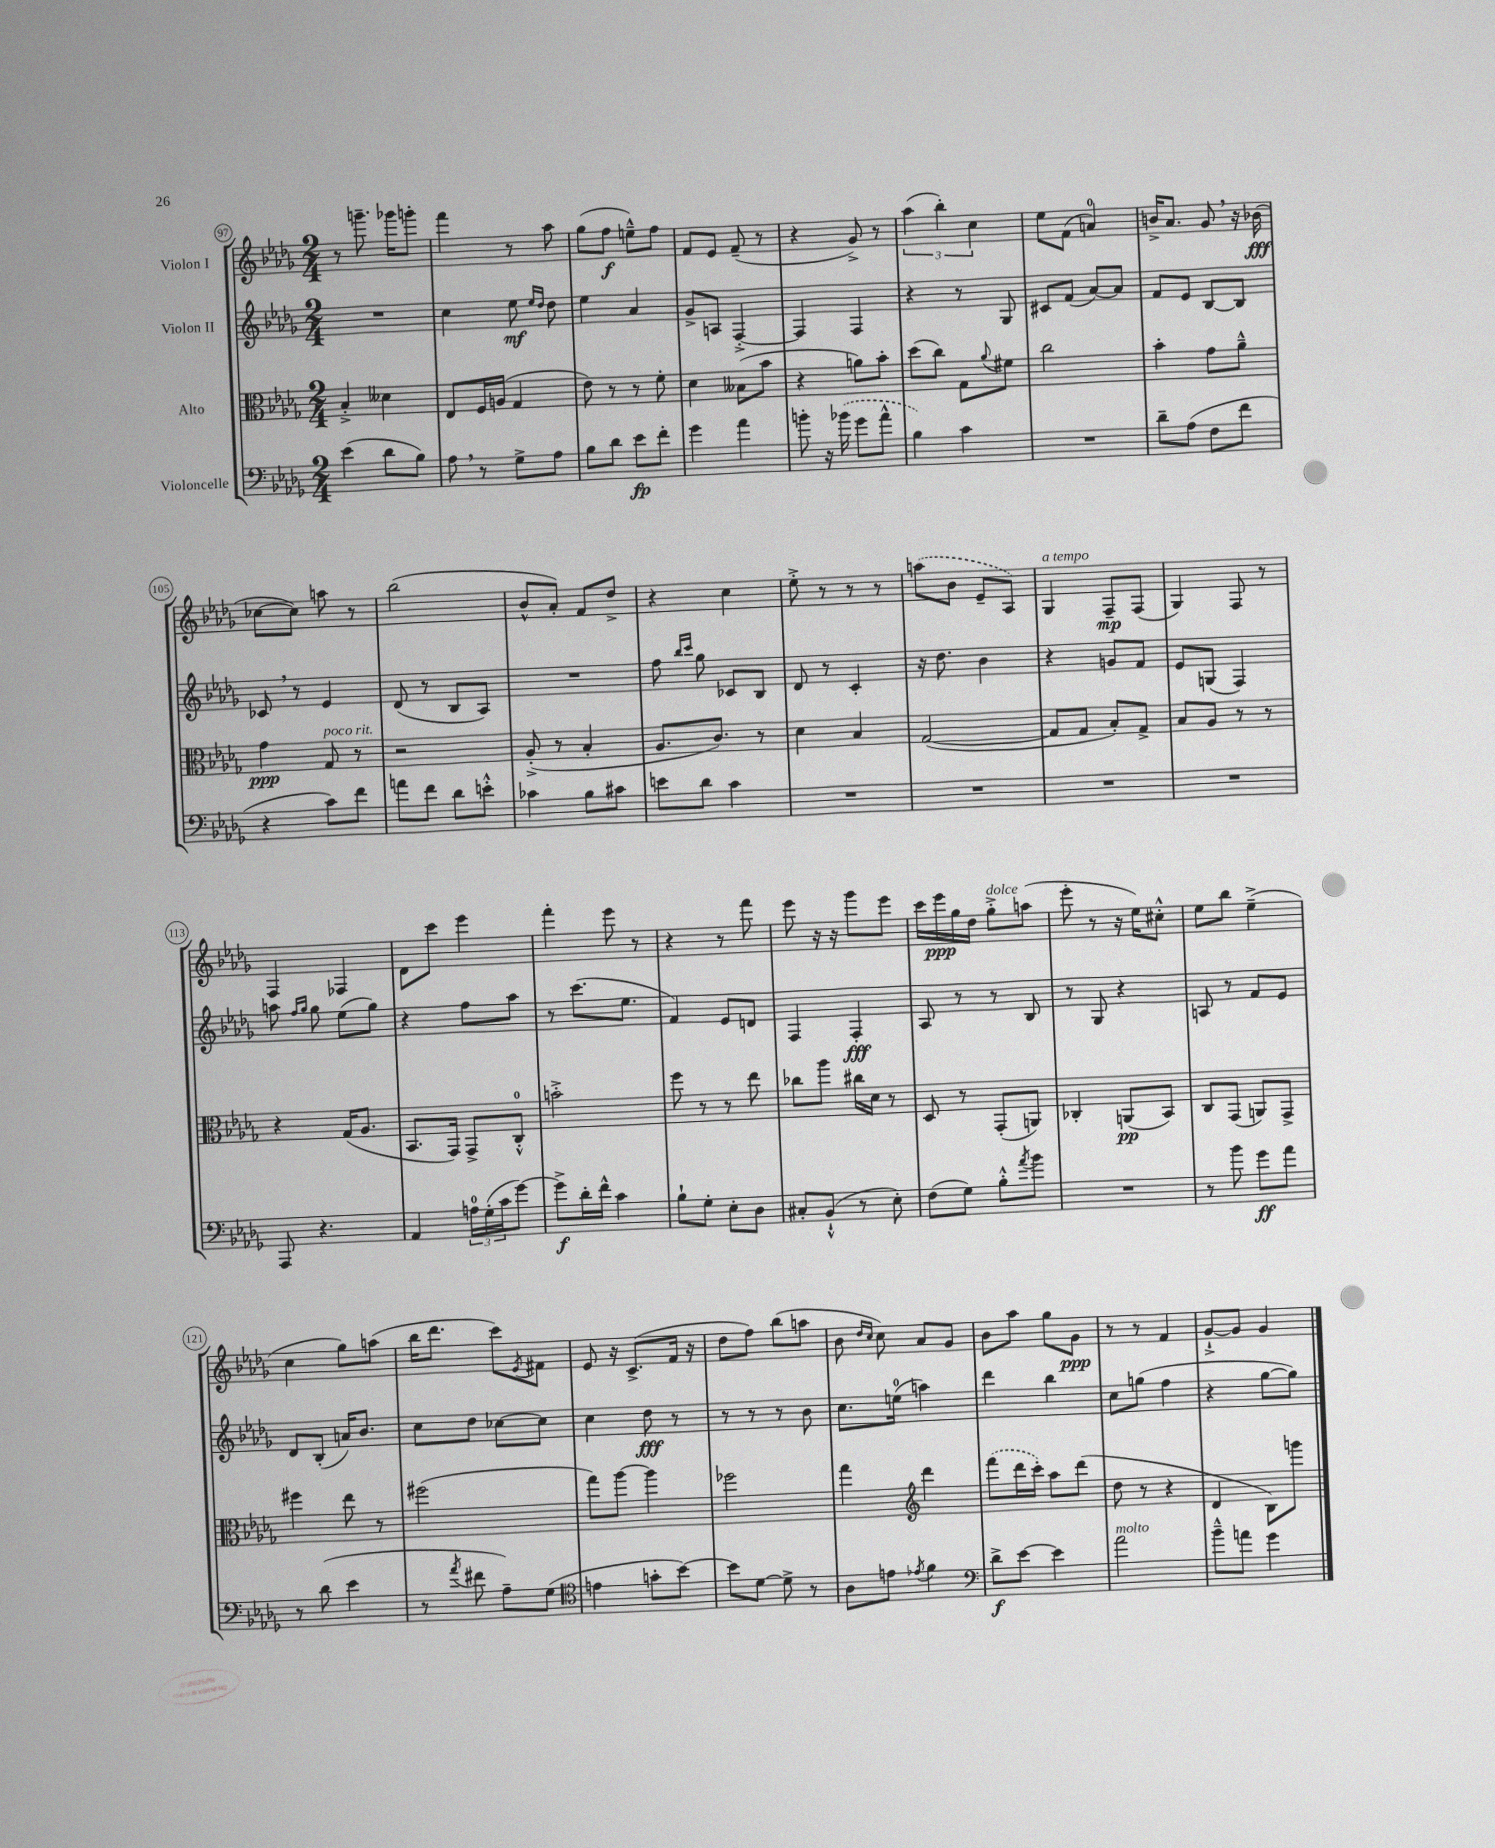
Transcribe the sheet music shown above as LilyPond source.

<<
\new StaffGroup <<
\new Staff = "s0" \with { instrumentName = "Violon I" } {
    \clef treble \key des \major \numericTimeSignature \time 2/4
    r8 g'''8.-- ges'''16 g'''8-. |
    f'''4 r8 aes''8 |
    ges''8( f''8\f e''8---^) f''8 |
    f'8 ees'8 f'8--( r8 |
    r4 ges'8->) r8 |
    \tuplet 3/2 { aes''4( bes''4-.) c''4 } |
    ees''8 f'8( a'4-0) |
    b'16-> aes'8. ges'8 \breathe r16 bes'16\fff( |
    ces''8~ ces''8) a''8 r8 |
    bes''2( |
    bes'8-^ aes'8-.) f'8 des''8-> |
    r4 c''4 |
    ees''8-.-> r8 r8 r8 |
    \once \slurDashed a''8( bes'8 ees'8-- aes8) |
    ges4^\markup { \italic "a tempo" } f8--\mp f8( |
    ges4) f8 r8 |
    f4 fes4 |
    des'8 c'''8 ees'''4 |
    f'''4-. ees'''8 r8 |
    r4 r8 f'''8 |
    ees'''8 r16 r16 ges'''8 ees'''8 |
    c'''16 ees'''16\ppp ges''16 des''16 ges''8-.->^\markup { \italic "dolce" } a''8( |
    ees'''8-. r8 r16 ees''16) cis''8-.-^ |
    ees''8 bes''8 ees''4--->( |
    c''4 ges''8) a''8( |
    bes''16 des'''8. c'''8) \acciaccatura { ees'8 } fis'8 |
    ees'8 r16 c'8.->( f'16 r16 |
    des''8 f''8) bes''8( a''8 |
    bes'8 \grace { des''16 c''16 } c''8) aes'8 ges'8 |
    bes'8 aes''8 ges''8 ges'8\ppp |
    r8 r8 f'4 |
    ges'8~-!-> ges'8 ges'4 \bar "|." |
}
\new Staff = "s1" \with { instrumentName = "Violon II" } {
    \clef treble \key des \major \numericTimeSignature \time 2/4
    R2 |
    c''4 ees''8\mf \grace { ees''16 des''16 } des''8 |
    ees''4 aes'4 |
    ges'8-> a8 f4~-.-> |
    f4 f4 |
    r4 r8 ges8 |
    cis'8 f'8( aes'8~) aes'8 |
    f'8 ees'8 bes8~ bes8 |
    ces'8 \breathe r8 ees'4 |
    des'8( r8 bes8 aes8) |
    R2 |
    f''8 \grace { bes''16 c'''16 } ges''8 ces'8 bes8 |
    des'8 r8 c'4-. |
    r16 des''8. bes'4 |
    r4 g'8 f'8 |
    ees'8 g8( f4) |
    a''8 \grace { f''16 ges''16 } ges''8 ees''8( ges''8) |
    r4 f''8 aes''8 |
    r8 c'''8.( ees''8. |
    f'4) ees'8 d'8 |
    f4 f4-.\fff |
    aes8 r8 r8 bes8 |
    r8 ges8 r4 |
    a8 r8 f'8 ees'8 |
    des'8 bes8-.( a'16) bes'8. |
    c''8 des''8 ces''8~ ces''8 |
    c''4 des''8\fff r8 |
    r8 r8 r8 bes'8 |
    c''8. e''16-0( a''4) |
    des'''4 bes''4 |
    c''8 g''8( f''4 |
    r4 ges''8~ ges''8) \bar "|." |
}
\new Staff = "s2" \with { instrumentName = "Alto" } {
    \clef alto \key des \major \numericTimeSignature \time 2/4
    bes4-.-> deses'4 |
    ees8 f16 a16( ges4 |
    ees'8) r8 r8 f'8-. |
    des'4 beses8( bes'8 |
    r4 a'8) bes'8-. |
    des''8( c''8) ges8 \appoggiatura { aes'8 } fis'8 |
    c''2 |
    bes'4-. ges'8 aes'8---^ |
    ges'4\ppp ges8^\markup { \italic "poco rit." } r8 |
    r2 |
    aes8-.->( r8 bes4-. |
    aes8. c'8.) r8 |
    des'4 bes4 |
    ges2~( |
    ges8 ges8 bes8-.) ges8-> |
    bes8 aes8 r8 r8 |
    r4 ges16( aes8. |
    bes,8. ges,16) ges,8-> c8-0-.-^ |
    b'2-.-> |
    f''8 r8 r8 ees''8 |
    ces''8 aes''8 cis''16 des'16 r8 |
    des8 r8 ges,8-.( a,8) |
    ces4-. a,8\pp( bes,8) |
    c8 ges,8( a,8) ges,8-> |
    fis''4 ees''8 r8 |
    fis''2( |
    ges''8) aes''8~ aes''4 |
    fes''2 |
    ges''4 \clef treble des'''4 |
    \once \slurDashed f'''8( des'''16 c'''16-.) aes''8 des'''8( |
    des''8 r8 r4 |
    des'4 bes8) g'''8 \bar "|." |
}
\new Staff = "s3" \with { instrumentName = "Violoncelle" } {
    \clef bass \key des \major \numericTimeSignature \time 2/4
    ees'4( des'8 bes8) |
    aes8 \breathe r8 ges8-> aes8 |
    bes8 des'8 ees'8\fp f'8-. |
    ges'4 aes'4 |
    b'8-. r16 \once \slurDashed bes'16( ges'8 aes'8-^ |
    bes4) c'4 |
    R2 |
    des'8-- aes8( f8 f'8 |
    r4 c'8) f'8 |
    a'8 f'8 des'8 e'8-.-^ |
    ces'4 bes8 cis'8 |
    e'8 des'8 c'4 |
    R2 |
    R2 |
    R2 |
    R2 |
    aes,,8 r4. |
    aes,4 \tuplet 3/2 { a16-0 ges16-.( c'16 } ges'8~) |
    ges'8->\f des'16-. f'16-^ c'4 |
    bes8-! ges8-. ees8-. des8 |
    cis8-. bes,8-!-^( r8 ees8-.) |
    f8( ges8) bes8-.-^ \acciaccatura { aes'8 } bes'8 |
    R2 |
    r8 bes'8 ges'8\ff aes'8 |
    r8 des'8( ees'4 |
    r8 \acciaccatura { aes'8 } fis'8 aes8--) ges8( |
    \clef tenor e'4 g'8-. bes'8~) |
    bes'8 des'8~ des'8-> r8 |
    aes8 e'8 \acciaccatura { ees'8 } f'4 |
    \clef bass des'8->\f ees'8~ ees'4 |
    aes'2^\markup { \italic "molto" } |
    bes'8---^ a'8 ges'4 \bar "|." |
}
>>
>>
\layout { \context { \Score currentBarNumber = #97 \override BarNumber.stencil = #(make-stencil-circler 0.1 0.3 ly:text-interface::print) } }
